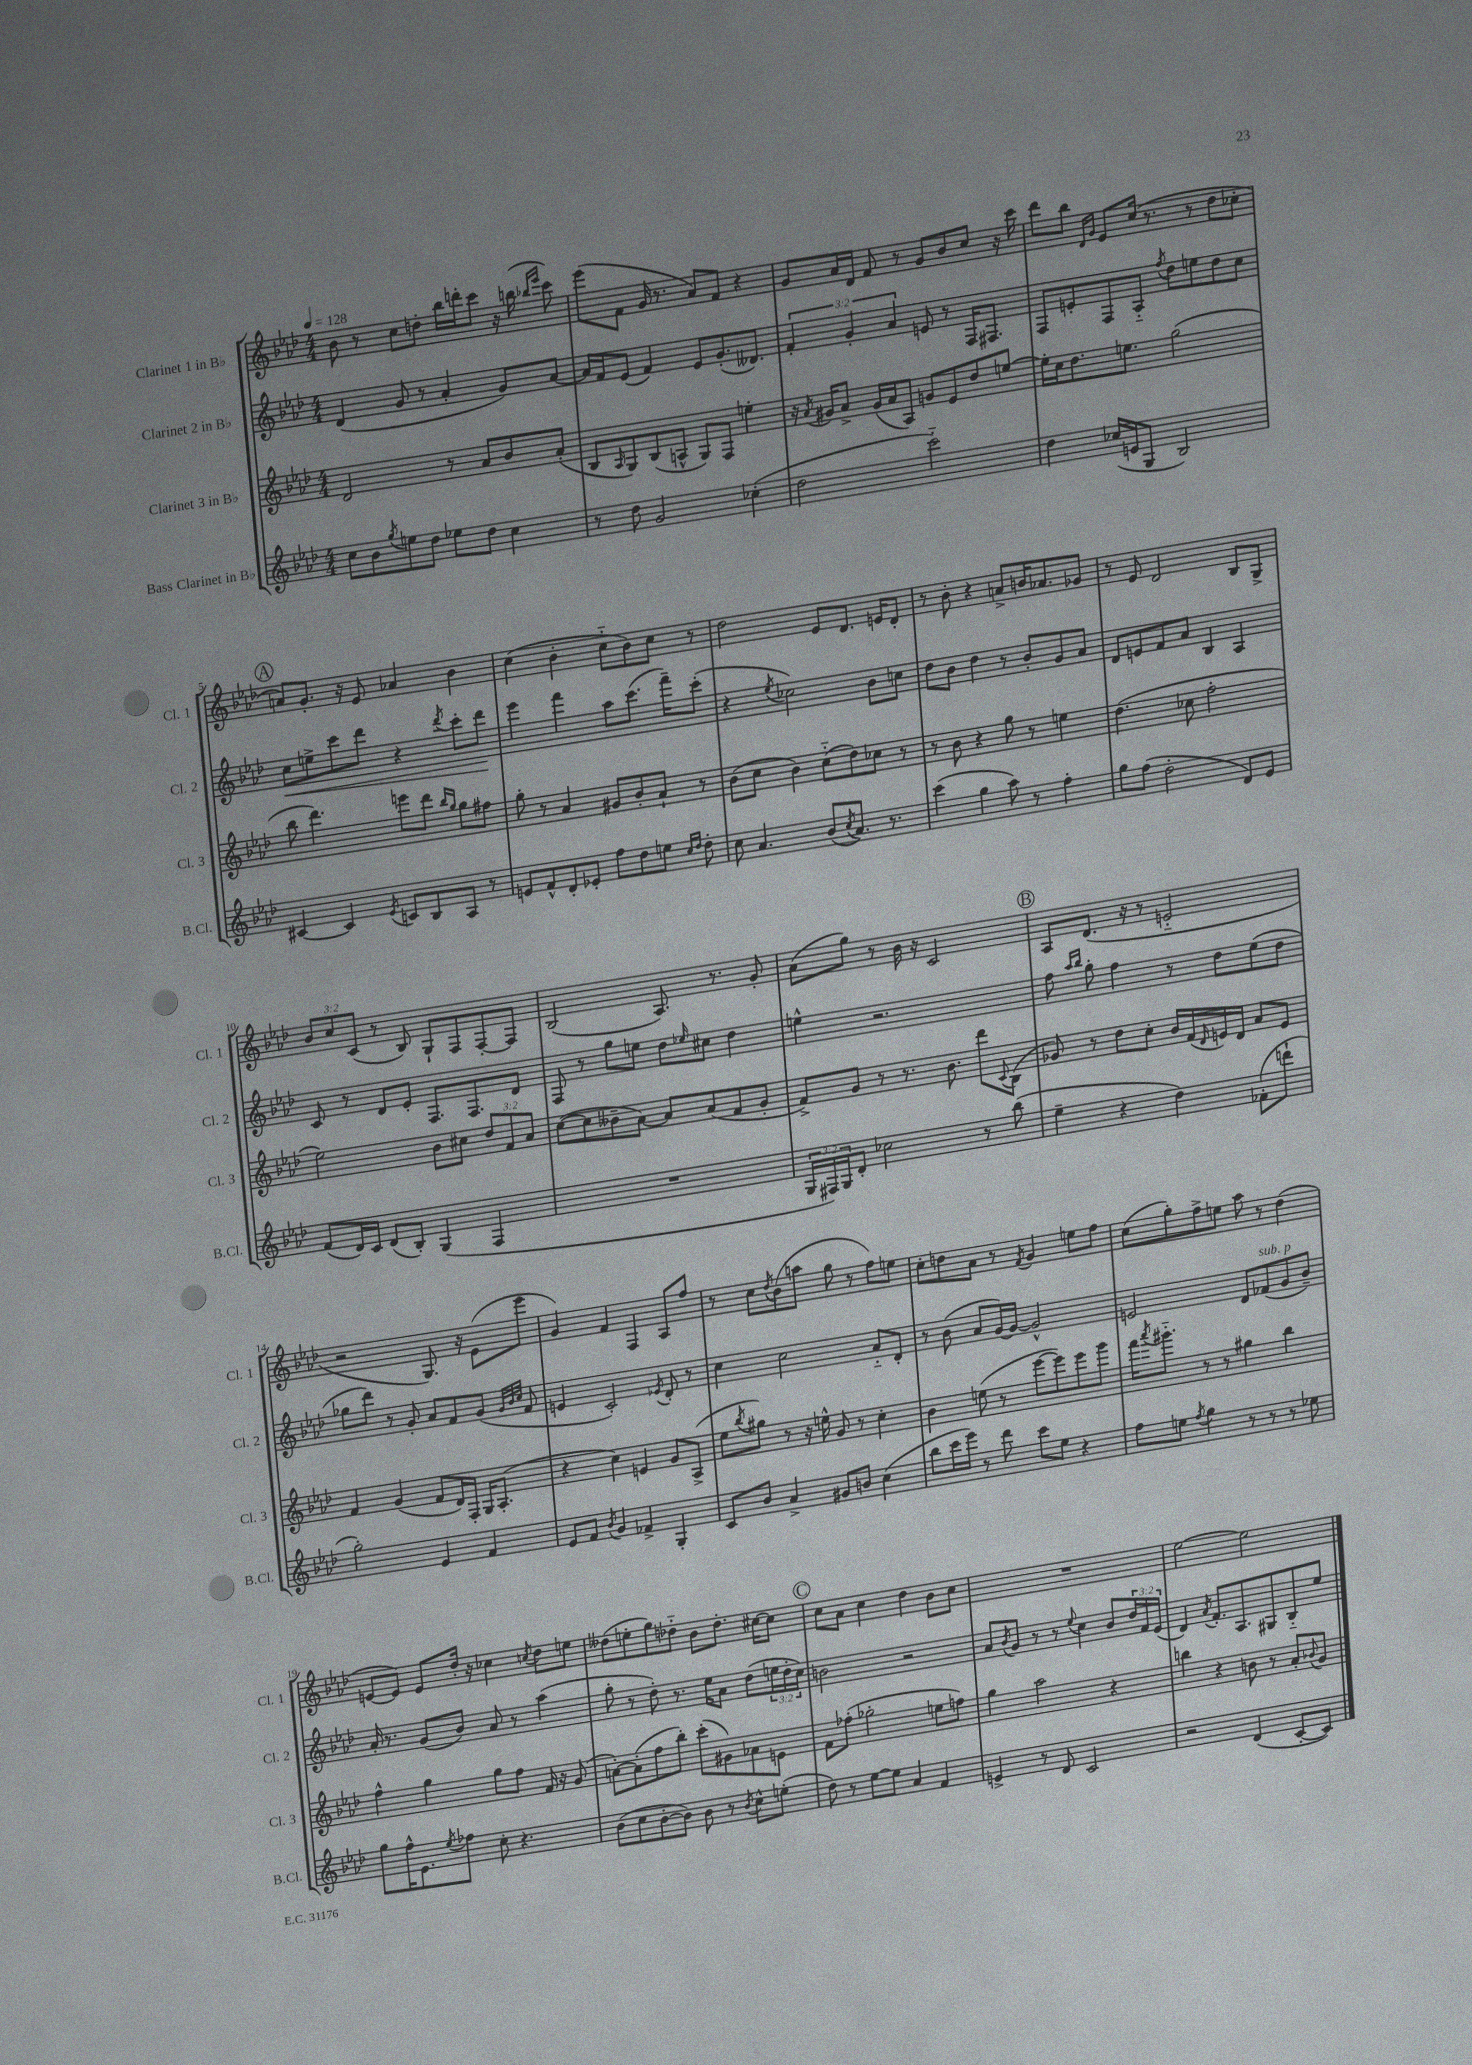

**kern	**kern	**kern	**kern
*staff4	*staff3	*staff2	*staff1
*clefG2	*clefG2	*clefG2	*clefG2
*k[b-e-a-d-]	*k[b-e-a-d-]	*k[b-e-a-d-]	*k[b-e-a-d-]
*M4/4	*M4/4	*M4/4	*M4/4
*MM128	*MM128	*MM128	*MM128
8cc\L	2d-/	(4d-/	8b-\
8b-\	.	.	8r
8qgg/	.	.	.
8ee\	.	8g/	8cc\L
8dd-\J	.	8r	8dd'\J
8ee-\L	8r	4a-'/	16bb-\LL
.	.	.	16ddd'\J
8dd-\J	8a-/L	.	8ccc\J
4cc\	8b-/	8g/L)	16r
.	.	.	(16bb\
.	.	.	16qqbb-/LL
.	.	.	16qqeee-/JJ
.	(8a-'/J	[8a-/J	8ccc\)
=	=	=	=
8r	8B-/L	16a-/]LL	(8eee-\L
.	.	16f/J	.
.	16qqA-/	.	.
8dd-\	8G/)	(8e-/J	8f\J
2g/	(8B-/	4f/)	16g/
.	.	.	8.r
.	8A^^/J	.	.
.	8G/L)	8e-/L	8a-/L)
.	8F/J	(8.g'/	8f/J
(4cc-'\	4ee'\	.	4r
.	.	8.d--/J)	.
=	=	=	=
2dd-\	16r	6f'/	8g/L
.	8qa-/	.	.
.	16g#/LK	.	.
.	8a-^/J	.	16a-/L
.	.	6g'/	.
.	.	.	16d-/JJ
.	(16g#/LL	.	8f/
.	16a-/J	.	.
.	.	6a-/	.
.	8A-/J)	.	8r
2ccc'~\)	8g/L	8e/	8g/L
.	8e-/	8r	8b-/
.	8dd-/	16F/LK	8cc/J
.	.	8.F#/J	.
.	[8ee/J	.	16r
.	.	.	16ccc\
=	=	=	=
4dd-\	16ee'\]LL	8F/L	8ddd-\L
.	16cc\J	.	.
.	8.dd-\	8e'/	8bb-\J
.	.	.	16qqd-/LL
.	.	.	16qqg/JJ
(16cc-/LL	.	8F/	8e-/L
16e/J	8.ee\J	.	.
8G/J	.	8A-'~/J	(16cc/Jk
.	.	.	8.r
.	.	8qff/	.
2B-/)	(2gg\	8dd-\L	.
.	.	8ee\	8r
.	.	8dd-\	8dd-\L
.	.	8cc\J	8cc-'\J
=	=	=	=
[4c#/	8bb-\	8cc\L	8a/L)
.	4.ddd-\)	8ee^\	8.g'/J
4c#/]	.	8ccc\	.
.	.	.	16r
.	.	8ddd-\J	8e-/
8qe-/	.	.	.
8c/L	8eee\L	4r	4a-/
8B-/	8ddd-\J	.	.
.	16qqbb-/LL	.	.
.	16qqgg/JJ	8qddd-/	.
8A-/J	8gg\L	8ccc'\L	4b-\
8r	8ff#\J	8ddd-\J	.
=	=	=	=
8e/L	8gg'\	4eee-\	(4cc\
8f^^/	8r	.	.
8d-'/	4a-/	4fff\	4b-'\
8e-'/J	.	.	.
8ff\L	8g#/L	8aa-\L	8cc'~\L
8dd-\	8b-'/	(8.ccc\J	8b-\)
8ee\J	8a-`/J	.	8cc\J
.	.	16fff~\LK)	.
16qqcc/LL	.	.	.
16qqdd-/JJ	.	.	.
8dd-'\	8r	(8ccc'\J	8r
=	=	=	=
8cc\	(8b-\L	4r	2dd-\
4.a-/	8cc\J	.	.
.	.	8qee-/	.
.	4b-\)	2cc-\)	.
(8b-/L	(8cc'~\L	.	8e-/L
8qcc/	.	.	.
8.a-/J)	8dd-\)	.	8.d-/J
.	8cc-\J	8b-\L	.
8.r	.	.	16e/LK
.	8r	8cc\J	8d-'/J
=	=	=	=
(4ccc\	8r	8dd-\L	8r
.	8b-\	8b-\J	8b-'\
4gg\	4r	4dd-\	4r
8aa-\)	8gg\	8r	8a^/L
8r	8r	8b-'/L	16b/K
.	.	.	8.a-/
4ff'\	4ee\	8g/	.
.	.	8a-/J	8g-/J
=	=	=	=
8gg\L	(4.dd-\	8d-/L	8r
(8ff\J	.	8e/	8e-/
2dd-'\	.	8f/	2d-/
.	8cc-\	8a-/J	.
.	2ff'\	4B-/	.
8d-/L)	.	4A-/	8B-/L
8e-/J	.	.	8G^/J
=	=	=	=
(8f/L	2ee-\)	8c/	12b-/L
.	.	.	12cc/
16d-/L)	.	8r	.
.	.	.	(12c/J
16c/JJ	.	.	.
(8d-/L	.	8d-/L	8r
8B-'/J)	.	8e-'/J	8B-/)
(4G/	8b-\L	8.F/L	8G`/L
.	8cc#\J	.	8F/
.	.	8.F/	.
4F/	12dd-/L	.	[8F'/
.	12f/	.	.
.	.	8d-/J	8F/]J
.	12a-/J	.	.
=	=	=	=
1r	([8cc\L	8F/	(2B-/
.	8cc\]	8r	.
.	8b--~\	8gg\L	.
.	[8a-\J)	8ee\J	.
.	8a-/]L	8dd-\L	8.A-/)
.	.	16qqee-/	.
.	(8a-/	8cc#\J	.
.	.	.	8.r
.	8f/	4dd-\	.
.	8g'/J	.	8g'/
=	=	=	=
24G/LL	8f^/L)	4ee^^\	(8a-\L
24F#/)	.	.	.
24G/J	.	.	.
8d-'/J	8g/J	.	8gg\J)
2cc-\	8r	2.r	8r
.	8.r	.	16b-\
.	.	.	16r
.	.	.	2c/
.	8.b-\	.	.
8r	8ddd-\L	.	.
.	8qqc/	.	.
(8bb-\	(8B-\J	.	.
=	=	=	=
4ee-~\	8g-/)	8ff\	8A-/L
.	.	16qqaa-/LL	.
.	.	16qqbb-/JJ	.
.	8r	8gg'\	(8.d-/J
4r	8dd-\L	4ff\	.
.	.	.	16r
.	8cc'\J	.	8r
4dd-\)	16b-/LL	8r	2e'~/
.	(16f/	.	.
.	16qqd-/	.	.
.	16e/)	8dd-\L	.
.	16d-/JJ	.	.
(8f-'\L	8a-/L	(8ee-\	.
8ddd`\J	8e/J	8dd-\J	.
=	=	=	=
2gg'\)	4f/	8gg-\L	2r
.	.	8ddd-\J)	.
.	(4g/	8r	.
.	.	8g'/	.
4e-/	8f/L	8a-/L	8.G/)
.	16d-/L)	8f/	.
.	16F'/JJ	.	16r
4f/	16G/LK	(8g/J	(8e-\L
.	(8.A-'/J	.	.
.	.	32qqg/LLL	.
.	.	32qqb-/	.
.	.	32qqcc/JJJ	.
.	.	8f/	8eee-\J
=	=	=	=
8e-/L	4r	4e/	4g/)
8f/J	.	.	.
8qb-/	.	.	.
4g/	4cc\)	2c'/)	4f/
4f-^/	4e/	.	4F/
.	.	8qe-/	.
4G'/	8g/L	8d-'/	8A-/L
.	(8A-^/J	8r	8ff/J
=	=	=	=
8c/L	8ee-\L	4cc\	8r
.	8qbb-/	.	.
8b-/J	8gg#\J)	.	8cc\L
.	.	.	8qdd-/
4a-^/	8r	2cc\	(8b-\
.	16r	.	8aa\J
.	16ee^^\	.	.
8g#/L	8g/	.	8gg\
8b/J	8r	.	8r
(4cc\	4cc'\	8a-'~/L	8ff\L)
.	.	8d-'/J	8ee\J
=	=	=	=
8bb-\L	4b-\	8r	8cc'\L
16ccc\L	.	(8b-\	8dd\
16eee-\JJ)	.	.	.
8r	(8ee\	8a-/L	8a-\J
8ddd-\	8r	[16g/L)	8r
.	.	16g/_JJ	.
.	.	.	8qf/
8ccc\L	[8eee-\L	2g^^/]	4g/
8ee-\J	8eee-\])	.	.
4r	8eee-\	.	8ee\L
.	8ggg\J	.	8ff\J
=	=	=	=
8ff\L	16fff\LK	2e/	(8cc\L
.	8qaaa-/	.	.
.	8.ggg#'~\J	.	.
8ee\J	.	.	8gg'\)
8qff/	.	.	.
4gg\	8r	.	8ff^\
.	8r	.	8ee\J
8r	4gg#\	8d-/L	8aa-\
8r	.	(8f-/	8r
8r	4bb-\	8g/	(4dd-\
8ee-\	.	8b-~/J)	.
=	=	=	=
8gg\L	4ff^^\	16a-'/	[8e/L
.	.	8.r	.
16ff^^\K	.	.	8e/]J)
8.e-\	.	.	.
.	4gg\	(8g/L	8e/L
8qee-/	.	.	.
8ff-\J	.	8b-/J)	16dd-'/Jk
.	.	.	16r
8cc'\	8gg\L	8a-/	4cc-\
4.r	8ff\J	8r	.
.	.	.	8qcc/
.	16f/	(4aa-\	8dd-\L
.	16r	.	.
.	(8g/	.	8ee\J
=	=	=	=
(8b-\L	[8a'\L)	8gg'\	(8dd--\L
8cc\	(8a'\]	8r	8ee'\
[8b-'\	8ff\	8dd-'\)	8gg\)
8b-\]J)	8bb-'\J)	8.r	8dd-'~\J
8b-\	(8ccc'\L	.	8b-\L
.	.	16ee-\LK	.
8r	8g#\)	8a-\J	8.dd-'\J
8qb-/	.	.	.
8cc^^\L	8a-\	(8dd-\L	.
.	.	.	[16cc#\LK
(8ee'\J	8e\J	24ee\L	8cc#\]J
.	.	24dd-'\	.
.	.	24cc\JJ)	.
=	=	=	=
8dd-\)	8f\L	2b\	8cc\L
8r	(8ff-'\J	.	8a-\J
[8ee-\L	2gg-'\	.	4cc\
8ee-\]J	.	.	.
4a-/	.	2r	4dd-\
4f/	8ee\L	.	8b-\L
.	8ff\J)	.	8cc\J
=	=	=	=
4e^/	4gg\	8a-/L	1r
.	.	8qb-/	.
.	.	8g/J	.
8r	2aa-\	8r	.
8d-/	.	8r	.
.	.	8qqee-/	.
2c/	.	4cc\	.
.	4r	8b-/L	.
.	.	24dd-/L	.
.	.	24f/	.
.	.	(24e-/JJ	.
=	=	=	=
2r	4bb\	4d-/)	[2ee-\
.	.	8qa-/	.
.	4r	8.f'/L	.
.	.	8.A-/	.
(4d-/	8b\	.	2ee-\]
.	8r	8G#/	.
[8c'/L	8a-'/L	8B-'~/	.
.	8qqb-/	.	.
8c/]J)	8g/J	8ee-/J	.
==	==	==	==
*-	*-	*-	*-
